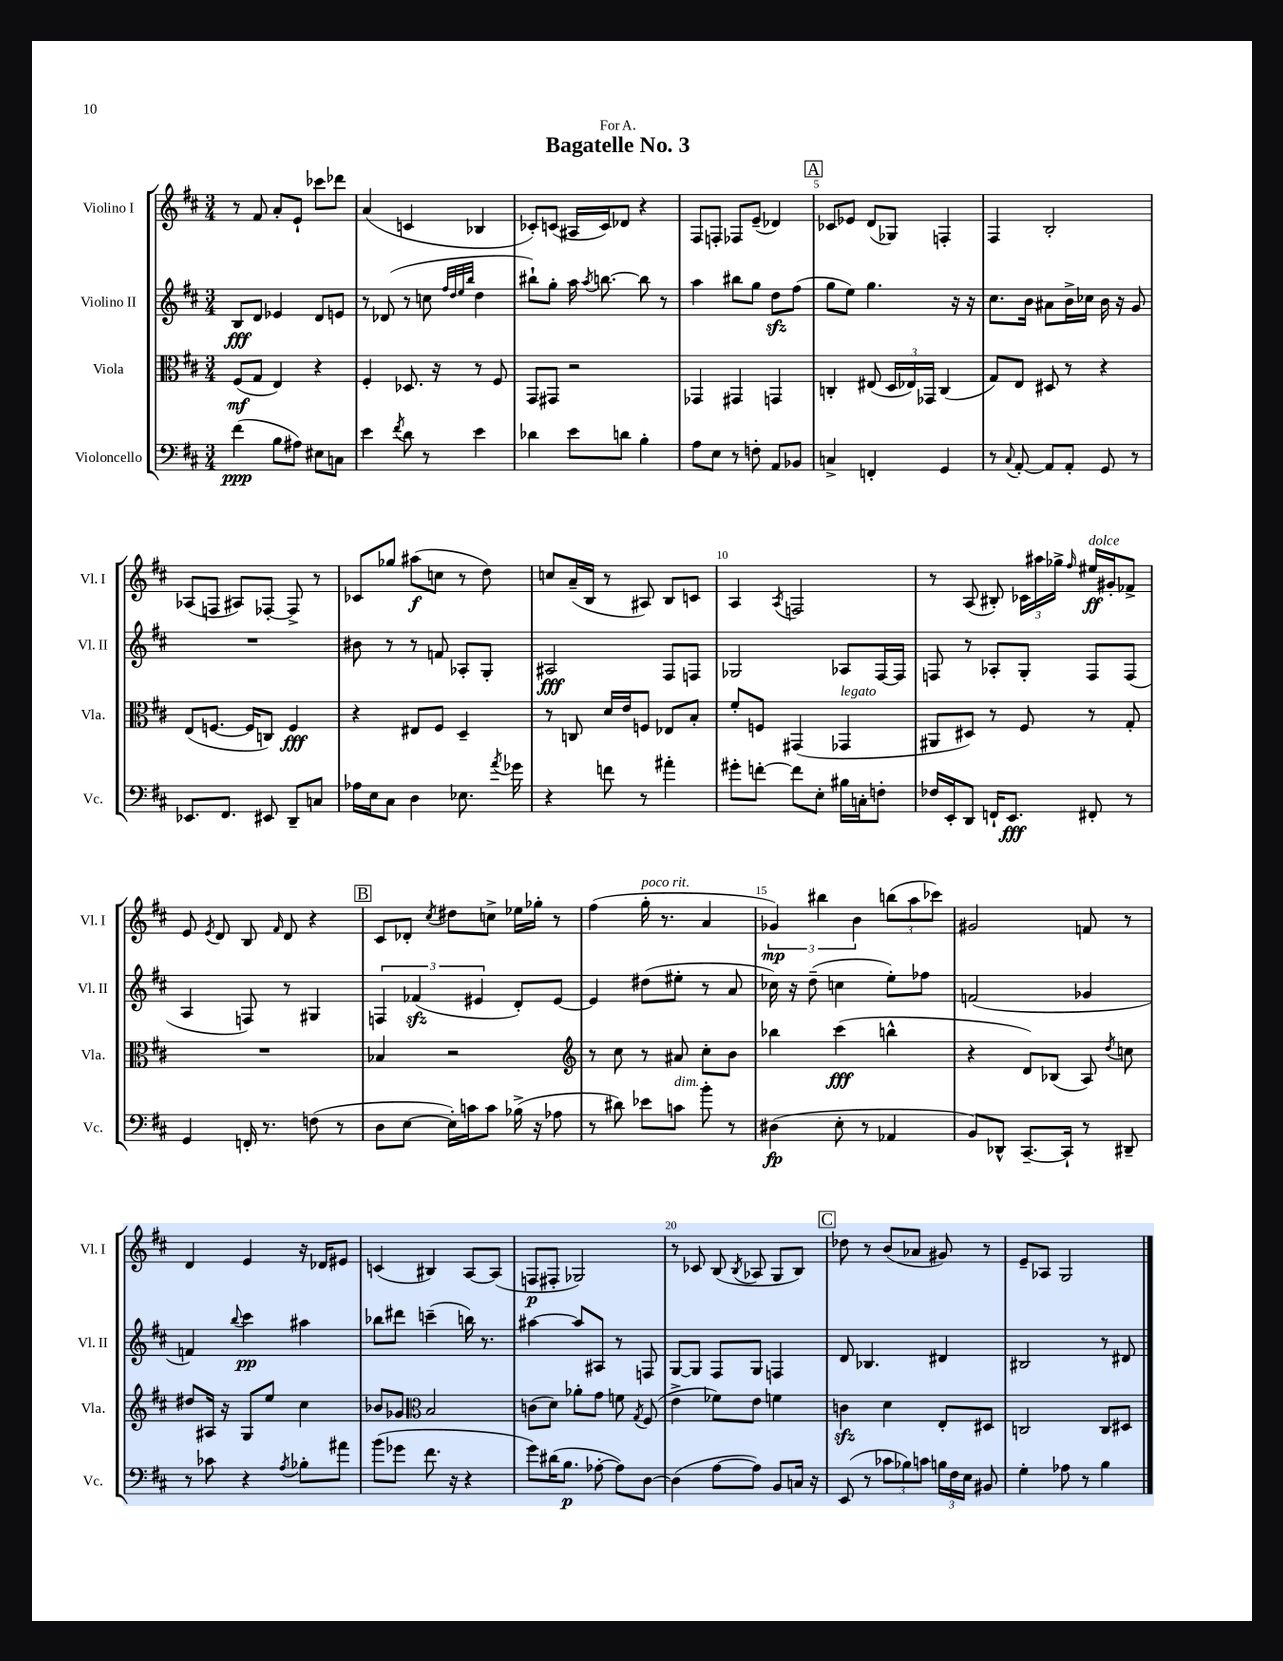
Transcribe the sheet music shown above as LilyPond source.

\header { title = "Bagatelle No. 3" dedication = "For A." }
<<
\new StaffGroup <<
\new Staff = "s0" \with { instrumentName = "Violino I" shortInstrumentName = "Vl. I" } {
    \clef treble \key d \major \numericTimeSignature \time 3/4
    \autoBeamOff r8 fis'8 a'8[-. e'8]-! ces'''8[ des'''8] |
    a'4( c'4 bes4 |
    ces'8[-.) c'8]( ais16[ c'16) des'8] r4 |
    fis8[ f8]-. fes8[ e'8]--( des'4) |
    \mark \markup { \box "A" } ces'8[ ees'8] d'8[( ges8]) f4-. |
    fis4 b2-. |
    aes8[( f8] ais8[) fes8]~-. fes8-> r8 |
    ces'8[ ges''8] ais''8[\f( c''8] r8 d''8) |
    c''8[ a'16--( b16] r8 ais8) b8[ c'8] |
    a4 \acciaccatura { a8 } f2 |
    r8 a8( bis8-.) \tuplet 3/2 { ces'16[ ais''16 ges''16]-> } \grace { fis''16 } eis''16[\ff^\markup { \italic "dolce" } gis'16-. fes'8]-> |
    e'8 \acciaccatura { e'8 } d'8 b8 \grace { fis'16 } d'8 r4 |
    \mark \markup { \box "B" } cis'8[ des'8]-. \acciaccatura { cis''8 } dis''8[ c''8]-> ees''16[ ges''16]-. r8 |
    fis''4( g''16-.^\markup { \italic "poco rit." } r8. a'4 |
    \tuplet 3/2 { ges'4\mp) bis''4 b'4 } \tuplet 3/2 { b''8[( a''8 ces'''8]) } |
    gis'2 f'8 r8 |
    d'4 e'4 r16 des'16[ eis'8] |
    c'4( bis4) a8[~ a8]( |
    f8[\p fis8]-. ges2) |
    r8 ces'8 b8( \acciaccatura { b8 } aes8 g8[ b8]) |
    \mark \markup { \box "C" } des''8 r8 b'8[( aes'8] gis'8) r8 |
    e'8[-- aes8] g2 \bar "|." |
}
\new Staff = "s1" \with { instrumentName = "Violino II" shortInstrumentName = "Vl. II" } {
    \clef treble \key d \major \numericTimeSignature \time 3/4
    \autoBeamOff b8[\fff d'8] ees'4 d'8[ e'8] |
    r8 des'8( r8 c''8 \grace { fis''32[ d''32 e''32 b''32] } d''4 |
    bis''8[-!) g''8]-. a''16 \acciaccatura { a''8 } b''8.~ b''8 r8 |
    a''4 bis''8[ g''8] d''8[\sfz fis''8]( |
    \mark \markup { \box "A" } g''8[ e''8]) g''4. r16 r16 |
    cis''8.[ b'16] ais'8[ b'16-> ces''16] b'16 r16 g'8 |
    R2. |
    bis'8 r8 r8 f'8 aes8[-. g8]-. |
    ais2\fff fis8[ f8] |
    ges2 aes8[ fis16~ fis16] |
    f8 r8 aes8[-. g8]-. f8[ f8]( |
    a4 f8) r8 gis4 |
    \mark \markup { \box "B" } \tuplet 3/2 { f4 fes'4\sfz( eis'4 } d'8[-.) eis'8]~ |
    eis'4 dis''8[( eis''8]-. r8 a'8 |
    ces''16) r16 d''8--( c''4 e''8[-.) fes''8] |
    f'2( ges'4 |
    f'4) \appoggiatura { b''8 } cis'''4\pp ais''4 |
    bes''8[ dis'''8] c'''4--( b''16) r8. |
    ais''4~ ais''8[ ais8] r8 f8 |
    g8[~ g8] fis8[ g8] f4 |
    \mark \markup { \box "C" } d'8 bes4. dis'4 |
    bis2 r8 dis'8 \bar "|." |
}
\new Staff = "s2" \with { instrumentName = "Viola" shortInstrumentName = "Vla." } {
    \clef alto \key d \major \numericTimeSignature \time 3/4
    \autoBeamOff fis8[\mf( g8] e4) r4 |
    fis4-. des8. r16 r8 fis8 |
    g,8[ gis,8] r2 |
    ges,4 gis,4 g,4 |
    \mark \markup { \box "A" } c4-. eis8( \tuplet 3/2 { d16[ ees16) ges,16] } c4( |
    g8[) e8] dis8 r8 r4 |
    e8[( f8.]~ f16[ c8]) f4\fff |
    r4 eis8[ fis8] d4-- |
    r8 c8 d'16[ e'16 f8] ees8[ b8]-. |
    fis'8[-. f8] gis,4( ges,4^\markup { \italic "legato" } |
    ais,8[ dis8]) r8 fis8 r8 g8-. |
    R2. |
    \mark \markup { \box "B" } bes4 r2 |
    \clef treble r8 cis''8 r8 ais'8 cis''8[-. b'8] |
    bes''4 cis'''4\fff( b''4-^ |
    r4 d'8[) bes8]( a8) \acciaccatura { d''8 } c''8 |
    dis''8[ ais16] r16 g8[ e''8] cis''4 |
    bes'8[ ges'8] \clef alto b2 |
    c'8[( d'8]) aes'8[-. g'8] f'8 \acciaccatura { g8 } fis8( |
    e'4-> fes'8[) e'8] f'4 |
    \mark \markup { \box "C" } c'4\sfz d'4 e8[-. dis8] |
    c2 c8[ dis8] \bar "|." |
}
\new Staff = "s3" \with { instrumentName = "Violoncello" shortInstrumentName = "Vc." } {
    \clef bass \key d \major \numericTimeSignature \time 3/4
    \autoBeamOff fis'4\ppp( b8[ ais8]) eis8[ c8] |
    e'4 \acciaccatura { fis'8 } d'8 r8 e'4 |
    des'4 e'8[ d'8] b4-. |
    a8[ e8] r8 f8-. a,8[ bes,8] |
    \mark \markup { \box "A" } c4-> f,4-. g,4 |
    r8 \appoggiatura { cis8 } a,8~-. a,8[ a,8]-. g,8 r8 |
    ees,8.[ fis,8.] eis,8 d,8[-- c8] |
    aes16[ e16 cis8] d4 ees8. \acciaccatura { a'8 } ges'16 |
    r4 f'8 r8 ais'4-. |
    gis'8[-. f'8]~-. f'8[ e8]-. bis16[ c16-. f8]-. |
    fes16[ e,16-. d,8] f,16[-! e,8.]\fff fis,8-. r8 |
    g,4 f,16-. r8. f8( r8 |
    \mark \markup { \box "B" } d8[ e8]~ e16[-.) c'16 c'8] bes16->( r16 aes8 |
    r8 dis'8) ees'8[ c'8]^\markup { \italic "dim." } b'8-. r8 |
    dis4\fp( e8-. r8 aes,4 |
    b,8[) des,8]-^ cis,8.[~-- cis,16]-! r8 dis,8-- |
    r8 ces'8 r4 \acciaccatura { a8 } bes8[-. ais'8] |
    b'8[( ges'8] fis'8. r16 r4 |
    g'8[) dis'16( b8.]\p aes8~-. aes8[) d8]~ |
    d4( a8[~ a8]) b,8[ c16] r16 |
    \mark \markup { \box "C" } e,8( r8 \tuplet 3/2 { ces'8[ bes8) c'8] } \tuplet 3/2 { b16[ fis16 e16] } bis,8 |
    g4-. aes8 r8 b4 \bar "|." |
}
>>
>>
\layout { \context { \Score \override BarNumber.break-visibility = ##(#f #t #t) barNumberVisibility = #(every-nth-bar-number-visible 5) } }
